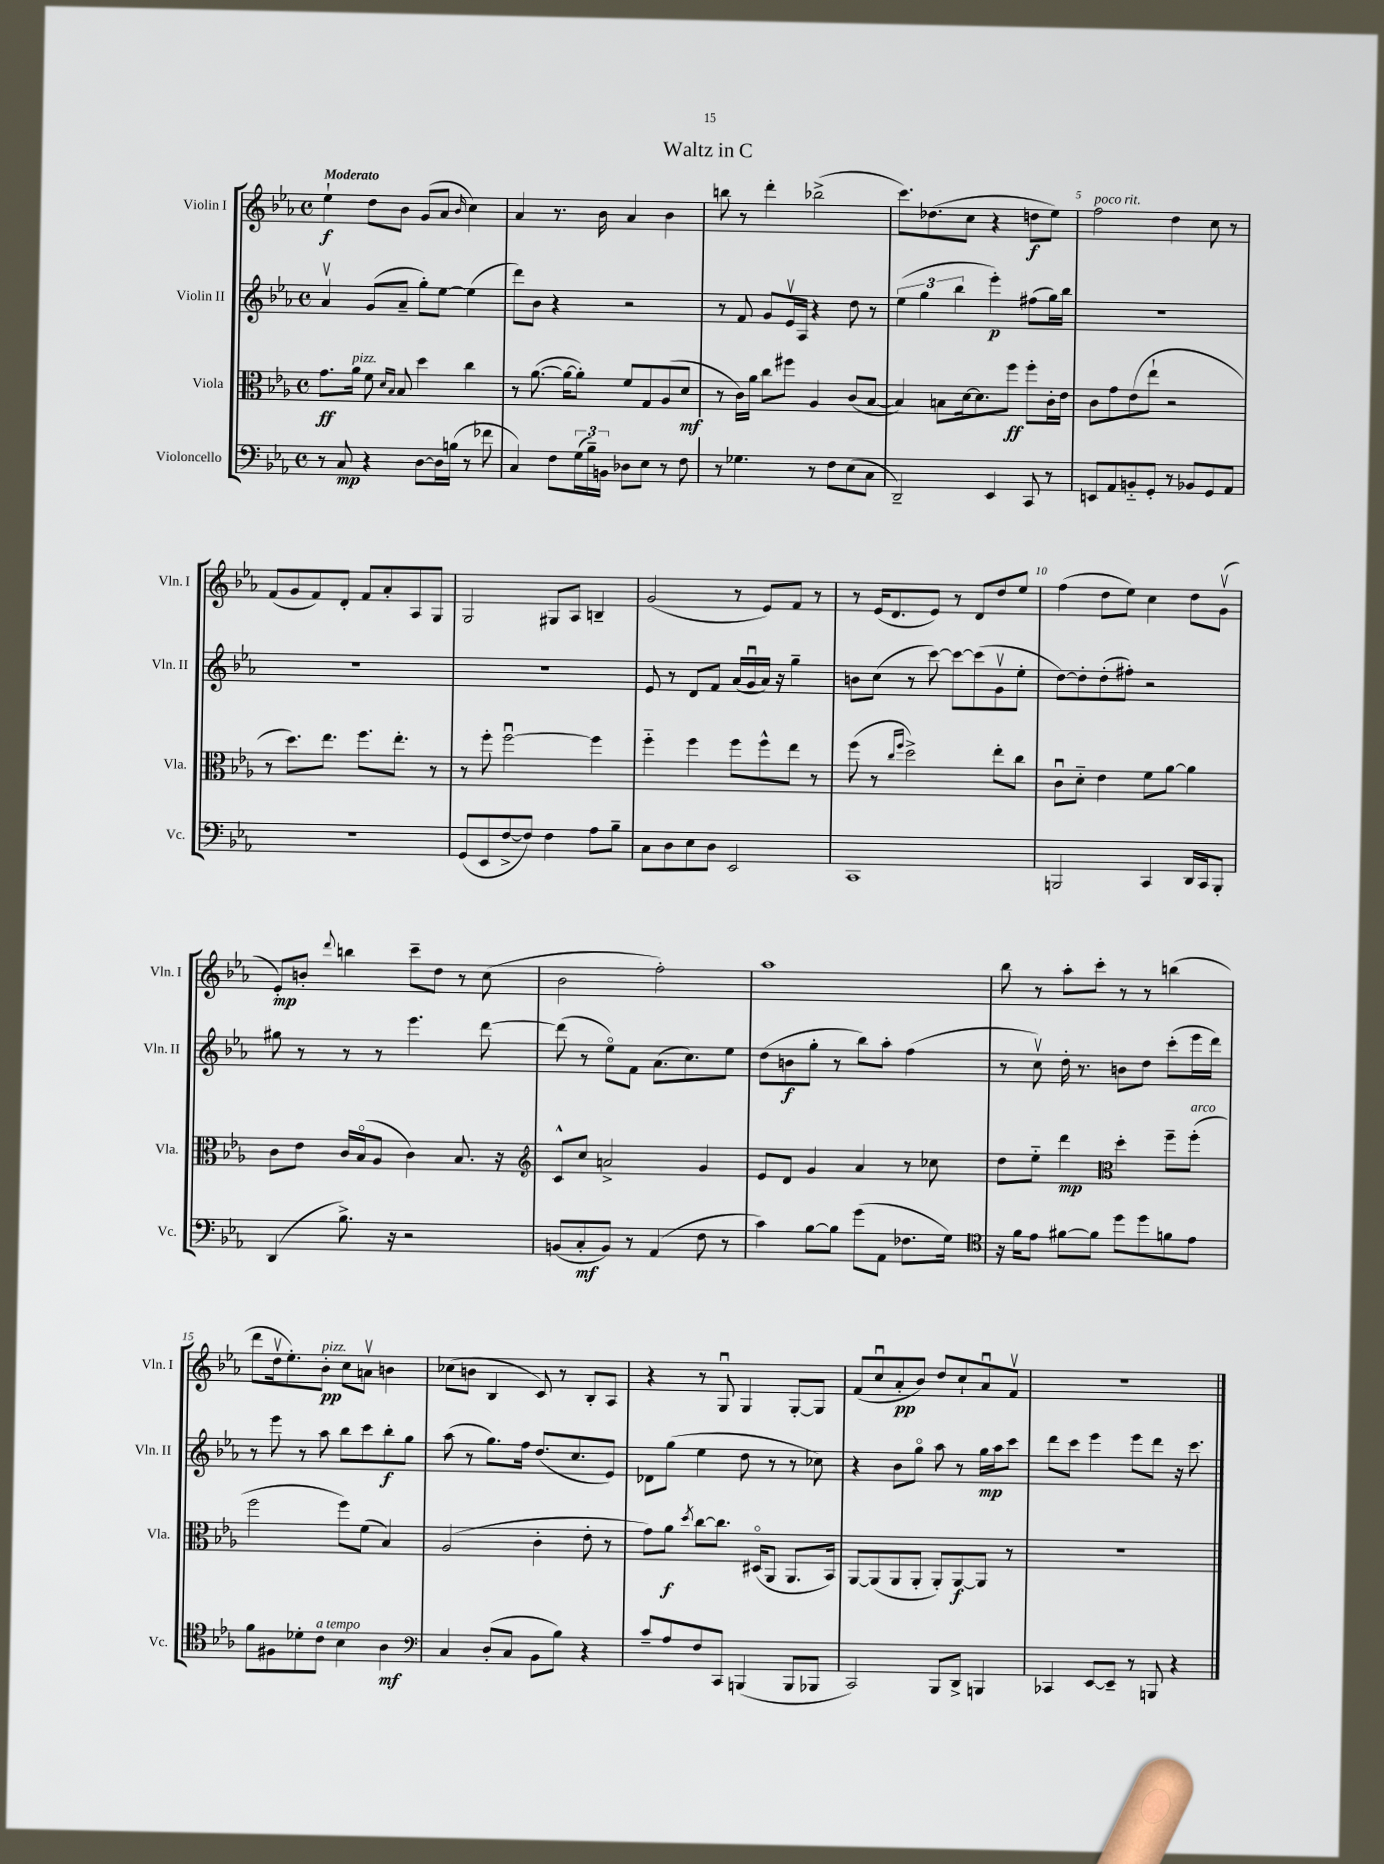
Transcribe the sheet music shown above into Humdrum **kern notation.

**kern	**kern	**kern	**kern
*staff4	*staff3	*staff2	*staff1
*clefF4	*clefC3	*clefG2	*clefG2
*k[b-e-a-]	*k[b-e-a-]	*k[b-e-a-]	*k[b-e-a-]
*M4/4	*M4/4	*M4/4	*M4/4
*met(c)	*met(c)	*met(c)	*met(c)
8r	8.g	4a-v	4ee-`
8C	.	.	.
.	16a-	.	.
4r	8f	(8g	8dd
.	16qqd	.	.
.	16qqB-	.	.
.	8B-	8a-~	8b-
[8D	4dd	8gg')	(8g
16D]	.	[8ee-	8a-
(16B	.	.	.
.	.	.	16qqb-
8r	4cc	(4ee-]	4cc)
8f-	.	.	.
=	=	=	=
4C)	8r	8ddd)	4a-
.	([8.a-	8b-	.
8F	.	4r	8.r
.	16a-_	.	.
(24G	8a-'])	.	.
24B-~)	.	.	.
.	.	.	16b-
24BB	.	.	.
8D-	8f	2r	4a-
8E-	8G	.	.
8r	(8A-	.	4b-
8F	8d	.	.
=	=	=	=
8r	8r	8r	8bb
4.G-	16c)	8f	8r
.	16a-	.	.
.	8cc	8g	4ddd'
.	8ff#	16e-v	.
.	.	16A-	.
8r	4A-	4r	(2bb-^
8F	.	.	.
(8E-	(8c	8dd	.
8C	[8B-	8r	.
=	=	=	=
2DD~)	4B-])	(6ee-	8.ccc)
.	.	6gg	.
.	.	.	(8.dd-
.	8B	.	.
.	.	6bb-	.
.	[16d	.	8cc
.	8.d]	.	.
4EE-	.	4eee-')	4r
.	8ff	.	.
8CC	8ff'	(8ff#	8dd
8r	16c'	16gg)	8ee-)
.	16e-	16bb-	.
=	=	=	=
8EE	8c	1r	2ff
8AA-	8g	.	.
8BB'~	(8e-	.	.
8GG'	8ee-`	.	.
8r	2r	.	4dd
8BB-	.	.	.
8GG	.	.	8cc
8AA-	.	.	8r
=	=	=	=
1r	8r	1r	(8f
.	8.dd)	.	8g
.	.	.	8f)
.	8.ee-	.	.
.	.	.	8d'
.	8.ff	.	8f
.	.	.	8a-'
.	8.ee-'	.	.
.	.	.	8A-
.	8r	.	8G
=	=	=	=
(8GG	8r	1r	2G
8EE-	8ff'	.	.
[8F^	[2ffu	.	.
8F])	.	.	.
4F	.	.	8G#
.	.	.	8A-
8A-	4ff]	.	4B~
8B-~	.	.	.
=	=	=	=
8C	4ff'~	8e-	(2g
8D	.	8r	.
8E-	4ff	8d	.
8D	.	8f	.
2EE-	8ff	(16a-	8r
.	.	16gu	.
.	8ff^^	16a-)	8e-)
.	.	16r	.
.	8ee-	4gg~	8f
.	8r	.	8r
=	=	=	=
1CC	(8ff	8b	8r
.	8r	(8cc	(16e-
.	.	.	8.d
.	16qqcc	.	.
.	16qqff	.	.
.	2dd^)	8r	.
.	.	[8ccc)	8e-)
.	.	8ccc_	8r
.	.	(8ccc]	8d
.	8ee-'	8gv	8dd
.	8cc	8ee-'	8ee-
=	=	=	=
2BBB	8cu	[8dd)	(4ff
.	8d'~	8dd']	.
.	4e-	(8dd'	8dd
.	.	8ff#')	8ee-)
4CC	8f	2r	4cc
.	[8a-	.	.
16DD	4a-]	.	8dd
16CC	.	.	.
8BBB'	.	.	(8gv
=	=	=	=
(4DD	8c	8gg#	8e-')
.	8e-	8r	8b'
.	.	.	8qqddd
8.B-^)	16c	8r	4bb
.	(16B-o	.	.
.	8A-	8r	.
16r	.	.	.
2r	4c)	4.eee-	8ccc~
.	.	.	8dd
.	8.B-	.	8r
.	.	[8ddd	(8cc
.	16r	.	.
=	=	=	=
*	*clefG2	*	*
(8BB	8c^^	(8ddd]	2b-
8C'	8cc	8r	.
8BB)	2a^	8ee-o)	.
8r	.	8f	.
(4AA-	.	(8.a-	2ff')
.	.	8.cc)	.
8F	4g	.	.
8r	.	8ee-	.
=	=	=	=
4c)	8e-	(8dd	1aa-
.	8d	8b	.
[8B-	4g	8gg'	.
8B-]	.	8r	.
(8g	4a-	8bb-)	.
8AA-	.	8aa-'	.
8.F-	8r	(4ff	.
.	8cc-	.	.
16G)	.	.	.
=	=	=	=
*clefC4	*	*	*
16r	8dd	8r	8bb-
16f	.	.	.
8e-	8ee-'~	8ccv)	8r
[8f#	4ddd	16dd'	8aa-'
.	.	8.r	.
8f#]	.	.	8ccc'
*	*clefC3	*	*
8dd	4dd'	8b	8r
8dd	.	8dd	8r
8f	8ff~	(8ccc'	(4bb
8e-	(8ff'	16eee-	.
.	.	16ddd)	.
=	=	=	=
8f	2ff	8r	8ddd
8F#	.	8eee-	16ddv
.	.	.	8.ee-')
8d-'	.	8r	.
8c	.	8aa-	8b-'
4B-	8ff)	8bb-	8cc
.	(8f	8ccc	8av
4A-	4B-)	8bb-'	4b
.	.	8gg	.
=	=	=	=
*clefF4	*	*	*
4C	(2A-	(8aa-	(8cc-
.	.	8r	8b
(8D'	.	8.gg)	4B-
8C	.	.	.
.	.	16ff	.
8BB-	4c'	(8.dd	8c)
8B-)	.	.	8r
.	.	8.cc	.
4r	8e-'	.	8B-'
.	8r	8e-)	8A-
=	=	=	=
8c~	8g)	8d-	4r
8A-	8a-	(8gg	.
.	8qdd	.	.
8F	[8cc	4ee-	8r
8CC	8.cc]	.	8Gu
(4BBB	.	8dd	4G
.	(16D#o	.	.
.	8AA-	8r	.
8BBB	8.AA-	8r	[8G'
8BBB-	.	8cc-)	8G]
.	16BB-)	.	.
=	=	=	=
2CC)	[8AA-	4r	(8f
.	(8AA-]	.	8ccu
.	8AA-	8b-	8a-'
.	8AA-'	8ggo	8b-)
8BBB-	8AA-')	8aa-	8dd
8DD^	[8AA-	8r	8cc`
4BBB	8AA-]	16gg	8a-u
.	.	16aa-	.
.	8r	8ccc	8fv
=	=	=	=
4CC-	1r	8ddd	1r
.	.	8ccc	.
[8EE-	.	4eee-	.
8EE-~]	.	.	.
8r	.	8eee-	.
8BBB	.	8ddd	.
4r	.	16r	.
.	.	8.ccc	.
==	==	==	==
*-	*-	*-	*-
